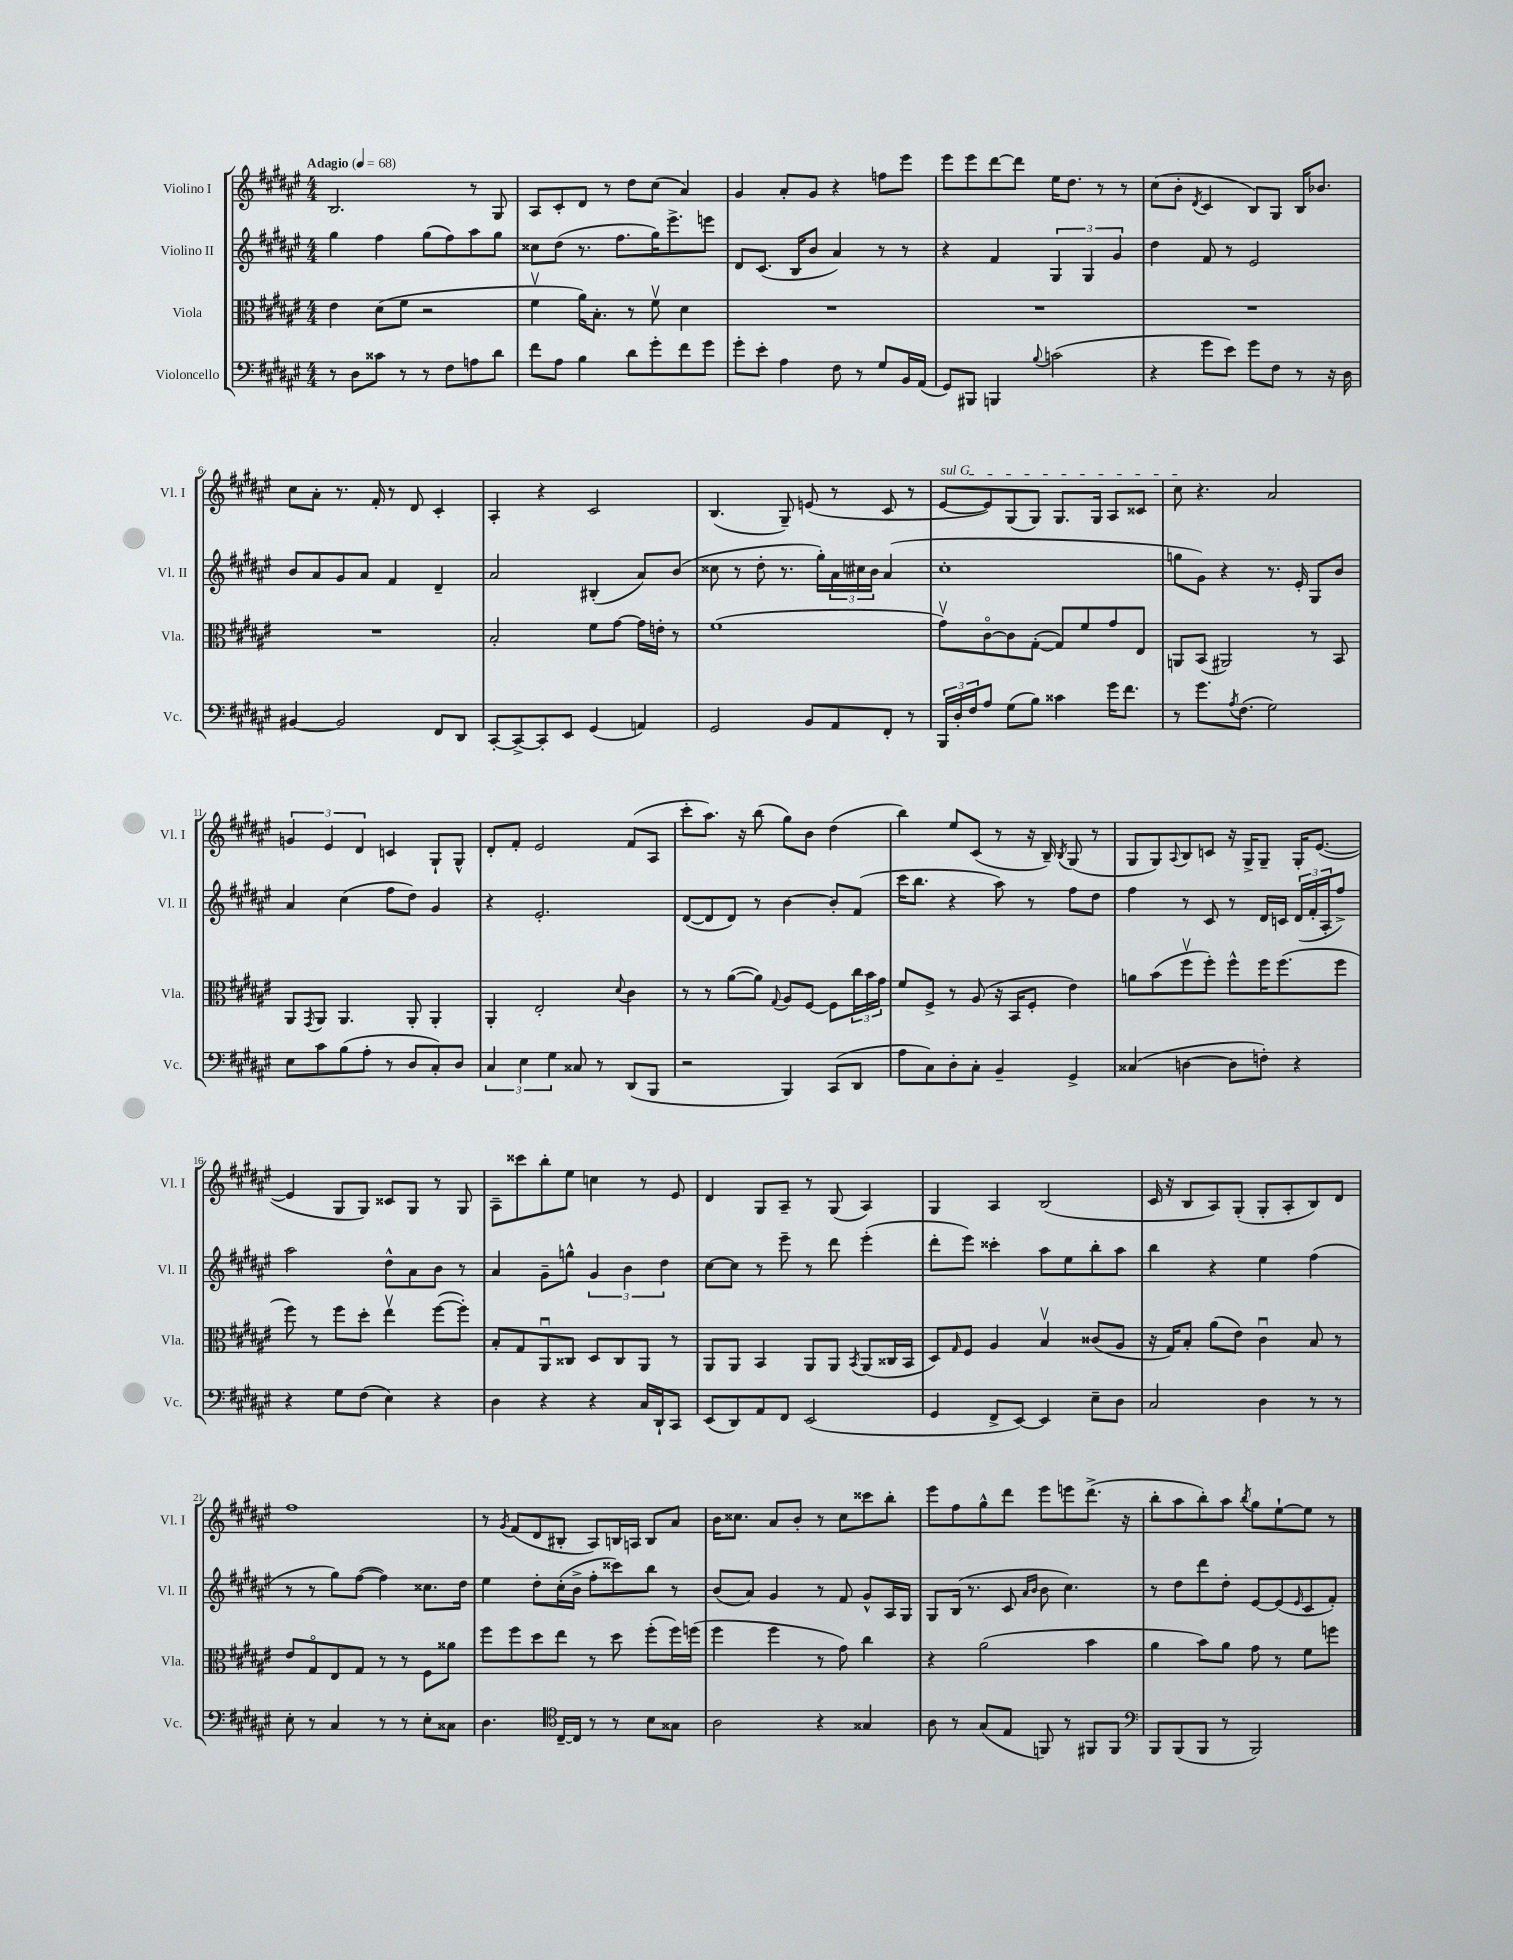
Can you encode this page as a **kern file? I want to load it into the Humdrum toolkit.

**kern	**kern	**kern	**kern
*staff4	*staff3	*staff2	*staff1
*clefF4	*clefC3	*clefG2	*clefG2
*k[f#c#g#d#a#e#]	*k[f#c#g#d#a#e#]	*k[f#c#g#d#a#e#]	*k[f#c#g#d#a#e#]
*M4/4	*M4/4	*M4/4	*M4/4
*MM68	*MM68	*MM68	*MM68
8r	4e#\	4gg#\	2.B/
8D#\L	.	.	.
8c##\J	(8d#\L	4ff#\	.
8r	8f#\J	.	.
8r	2r	(8gg#\L	.
8F#\L	.	8ff#\)	.
8A\	.	8aa#\	8r
8d#\J	.	8gg#\J	8G#/
=	=	=	=
8f#\L	4f#v\	8cc##\L	8A#/L
8A#\J	.	(8dd#\J	8c#'/
4B\	16a#\LK)	8.r	8d#/J
.	8.B'\J	.	.
.	.	.	8r
.	.	8.ff#\L	.
8d#\L	8r	.	8dd#\L
8g#'\	8f#v\	16gg#\K)	(8cc#\J
.	.	8.eee#^\	.
8f#\	4d#\	.	4a#/)
8g#\J	.	8eee\J	.
=	=	=	=
8g#'\L	1r	8d#/L	4g#/
8e#'\J	.	(8.c#/J	.
4A#\	.	.	8a#'/L
.	.	16B/LK	.
.	.	8b/J	8g#/J
8F#\	.	4a#/)	4r
8r	.	.	.
8G#/L	.	8r	8ff\L
16BB/L	.	8r	8eee#\J
(16AA#/JJ	.	.	.
=	=	=	=
8GG#/L)	1r	4r	8eee#\L
8BBB#/J	.	.	8eee#\
4BBB/	.	4f#/	[8ddd#\
.	.	.	8ddd#\]J
8qqB/	.	.	.
(2c\	.	6G#/	16ee#\LK
.	.	.	8.dd#\J
.	.	6G#/	.
.	.	.	8r
.	.	6g#/	.
.	.	.	8r
=	=	=	=
4r	1r	4dd#\	(8cc#\L
.	.	.	8b'\J
.	.	.	8qd#/
8g#\L	.	8f#/	4c#/
8e#\J)	.	8r	.
8g#\L	.	2e#/	8B/L)
8F#\J	.	.	8G#/J
8r	.	.	16B/LK
.	.	.	8.b-/J
16r	.	.	.
16D#\	.	.	.
=	=	=	=
[4BB#/	1r	8b/L	8cc#\L
.	.	8a#/	8a#'\J
2BB#/]	.	8g#/	8.r
.	.	8a#/J	.
.	.	.	16f#'/
.	.	4f#/	8r
.	.	.	8d#/
8FF#/L	.	4d#~/	4c#'/
8DD#/J	.	.	.
=	=	=	=
[8CC#'/L	2B'/	2a#/	4A#'/
8CC#^/_	.	.	.
8CC#'/]	.	.	4r
8EE#/J	.	.	.
(4GG#/	8f#\L	(4B#'/	2c#/
.	[8g#\J	.	.
4AA/)	16g#\]LL	8a#/L)	.
.	16e'\JJ	.	.
.	8r	(8b/J	.
=	=	=	=
2GG#/	(1f#	8cc##\	(4.B/
.	.	8r	.
.	.	8dd#'\	.
.	.	8.r	8G#~/)
8BB/L	.	.	(8e/
.	.	16gg#'\LL)	.
8AA#/	.	24a#\	8r
.	.	24cc#\	.
.	.	24b\JJ	.
8FF#'/J	.	(4a#/	8c#/
8r	.	.	8r
=	=	=	=
24BBB/LL	8g#v\L)	1cc#'	[8e#/L
24D#'/	.	.	.
24F#/J	.	.	.
8A#/J	[8c#o\	.	8e#/])
(8G#\L	8c#\]	.	(8G#/
8B\J)	([8G#'\J	.	8G#/J)
4c##\	8G#/]L)	.	8.G#/L
.	8f#/	.	.
.	.	.	16G#/Jk
16g#\LK	8g#/	.	8A#/L
8.f#\J	.	.	.
.	8E#/J	.	8c##/J
=	=	=	=
8r	8AA/L	8gg\L	8cc#\
8.g#\L	(8BB/J	8g#\J)	4.r
.	2AA#/)	4r	.
8qA#/	.	.	.
(8.F#\J	.	.	.
2G#\)	.	8.r	2a#/
.	.	16e#'/	.
.	8r	8G#/L	.
.	8BB/	8b/J	.
=	=	=	=
8E#\L	8AA#/L	4a#/	6g/
.	8qGG#/	.	.
8c#\	8AA#/J	.	.
.	.	.	6e#/
(8B\	4.AA#/	(4cc#\	.
.	.	.	6d#/
8A#'\J	.	.	.
8r	.	8ff#\L	4c/
8D#/L	8AA#'/	8dd#\J)	.
8C#'/)	4AA#'/	4g#/	8G#`/L
8D#/J	.	.	8G#^^/J
=	=	=	=
6C#/	4AA#'/	4r	8d#'/L
.	.	.	8f#'/J
6E#\	.	.	.
.	2E#'/	2.e#'/	2e#/
6G#\	.	.	.
8C##/	.	.	.
8r	.	.	.
.	8qqd#/	.	.
(8DD#/L	4c#\	.	(8f#/L
8BBB/J	.	.	8A#/J
=	=	=	=
2r	8r	([8d#/L	8ccc#'\L
.	8r	8d#/]	8.aa#\J)
.	([8a#\L	8d#/J)	.
.	.	.	16r
.	8a#\]J)	8r	(8bb\
.	8qqG#/	.	.
4BBB/)	8A#/L	[4b\	8gg#\L)
.	[8F#/J	.	8b\J
(8CC#/L	8F#\]L	8b'/]L	(4dd#\
8DD#/J	24cc#\L	(8f#/J	.
.	24b\	.	.
.	24g#\JJ	.	.
=	=	=	=
8A#\L	8f#/L	16ccc#\LK	4bb\)
.	.	8.bb\J	.
8C#\)	8F#^/J	.	.
8D#'\	8r	4r	8ee#/L
8C#'\J	(8A#/	.	(8c#/J
4BB~/	16r	8aa#\)	8r
.	16BB/LK	.	.
.	8F#'/J	8r	16r
.	.	.	16B~/)
.	.	.	8qB/
4GG#^/	4e#\)	8ff#\L	(8G#/
.	.	8dd#\J	8r
=	=	=	=
(4C##/	8a\L	4ff#\	8G#/L
.	(8b\	.	8G#/)
.	.	.	8qqA#/
[4D\	8ff#v\	8r	8B/
.	8ff#'\J)	8c#/	8c/J
8D\]L	8ff#^^\L	8r	16r
.	.	.	16G#^/LK
8F'\J)	16ff#\K	16d#/LL	8G#~/J
.	(8.ff#\	16c/JJ	.
4r	.	(24d#/LL	16G#'/LK
.	.	24f#'/	.
.	.	.	([8.e#/J
.	.	24A#'/J	.
.	8ff#\J	8ff#^/J)	.
=	=	=	=
4r	8ff#\)	2aa#\	4e#/]
.	8r	.	.
8G#\L	8ff#\L	.	8G#/L
(8F#\J	8dd#'\J	.	8G#/J)
4E#\)	4ee#v\	8dd#^^\L	8c##/L
.	.	8a#\	8G#/J
4r	([8ff#\L	8b\J	8r
.	8ff#'\]J)	8r	8G#/
=	=	=	=
4D#\	8B'/L	4a#/	8A#~\L
.	8G#/	.	8ccc##\
4r	8AA#u/	8g#~\L	8bb'\
.	8C##/J	8gg^^\J	8ee#\J
4r	8D#/L	6g#/	4cc\
.	8C##/	.	.
.	.	6b\	.
16C#/LL	8AA#/J	.	8r
16DD#`/J	.	.	.
.	.	6dd#\	.
8CC#/J	8r	.	8e#/
=	=	=	=
(8EE#/L	8AA#/L	[8cc#\L	4d#/
8DD#/)	8AA#/J	8cc#\]J	.
8AA#/	4BB/	8r	8G#/L
8FF#/J	.	8eee#~\	8A#~/J
(2EE#/	8AA#/L	8r	8r
.	8AA#/J	8ddd#\	(8G#/
.	8qBB/	.	.
.	(8AA#/L	(4eee#'\	4A#/)
.	16C##/L	.	.
.	16BB/JJ	.	.
=	=	=	=
4GG#/	8D#/L)	8ddd#'\L	4G#/
.	16qqG#/	.	.
.	8F#/J	8eee#\J)	.
8FF#^/L	4A#/	4ccc##'\	4A#/
[8EE#/J)	.	.	.
4EE#/]	4Bv/	8aa#\L	(2B/
.	.	8ee#\	.
8E#~\L	(8c##/L	8bb'\	.
8D#\J	8A#/J	8aa#\J	.
=	=	=	=
2C#/	16r	4bb\	16c#/
.	16G#/LK)	.	16r
.	8B'/J	.	8B/L
.	(8a#\L	4r	8A#/)
.	8e#\J)	.	(8G#'/J
4D#\	4c#u\	4ee#\	8G#'/L
.	.	.	8A#'/
8r	8B/	(4ff#\	8B/)
8r	8r	.	8d#/J
=	=	=	=
8E#'\	8e#/L	8r	1ff#
8r	8G#o/	8r	.
4C#/	8E#/	8gg#\L)	.
.	8G#/J	([8ff#\J	.
8r	8r	4ff#\])	.
8r	8r	.	.
8E#'\L	8F#\L	8.cc##\L	.
8C##\J	8a##\J	.	.
.	.	16dd#\Jk	.
=	=	=	=
4.D#\	8ff#\L	4ee#\	8r
.	.	.	8qg#/
.	8ff#\	.	(8f#/L
.	8dd#\	8dd#'\L	8d#/
*clefC4	*	*	*
[16C#~/LL	8ee#\J	(16cc#'\L	8B#'/J
16C#/]JJ	.	16b^\JJ	.
8r	8r	8ff#'\L	8A#/L)
8r	8dd#\	8ccc##\)	16B/L
.	.	.	16A/JJ
8B\L	(8ff#'\L	8bb\J	8B/L
8G##\J	16ff#\L)	8r	8a#/J
.	(16ff\JJ	.	.
=	=	=	=
2A#\	4ff#\	(8b/L	16b\LK
.	.	.	8.cc##\J
.	.	8a#/J)	.
.	4ff#\	4g#/	8a#/L
.	.	.	8b'/J
4r	8r	8r	8r
.	8g#\)	8f#/	8cc##\L
4G##/	4cc#\	8g#^^/L	8ccc##\
.	.	16A#/L	8bb'\J
.	.	16G#/JJ	.
=	=	=	=
8A#\	4r	8G#/L	8eee#\L
8r	.	(16B/Jk	8ff#\
.	.	8.r	.
(8G#/L	(2a#\	.	8gg#^^\
8E#/J	.	8c#/	8ddd#\J
.	.	16qqa#/LL	.
.	.	16qqb/JJ	.
8FF/)	.	8b\	8eee#\L
8r	.	4.cc#\)	8eee\
8FF#/L	4b\	.	(8.ddd#^\J
8FF#/J	.	.	.
.	.	.	16r
=	=	=	=
*clefF4	*	*	*
8BBB/L	4a#\	8r	8bb'\L
(8BBB/	.	8dd#\L	8aa#\
8BBB/J	8b\L)	8ddd#\	8bb'\)
8r	8a#\J	8dd#'\J	8aa#\J
.	.	.	8qbb/
2BBB/)	8g#\	[8e#/L	8gg#\L
.	8r	(8e#/]	[8ee#`\
.	.	16qqe#/	.
.	8f#\L	8c#/	8ee#\]J
.	8ff\J	8f#'/J)	8r
==	==	==	==
*-	*-	*-	*-
